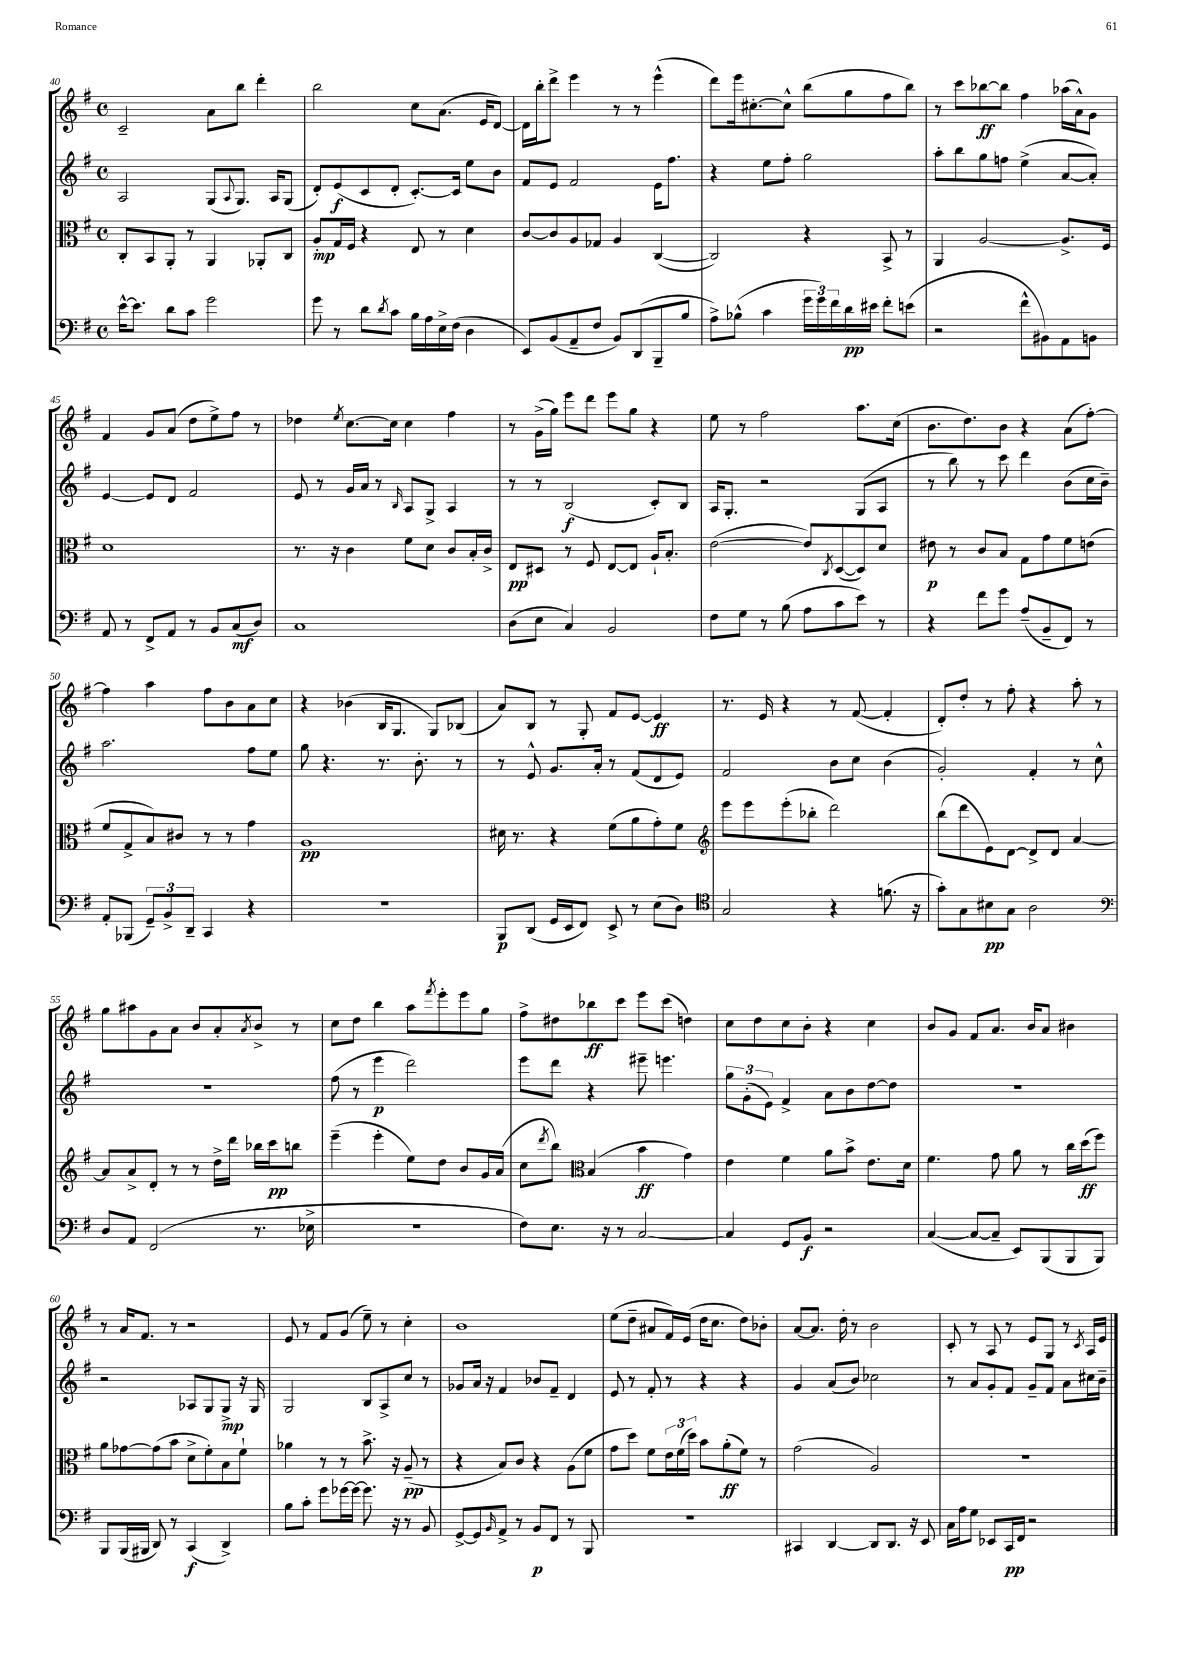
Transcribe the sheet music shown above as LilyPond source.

<<
\new StaffGroup <<
\new Staff = "s0" {
    \clef treble \key g \major \defaultTimeSignature \time 4/4
    c'2-- a'8 b''8 d'''4-. |
    b''2 c''8 a'8.( e'16 d'8~) |
    d'16 b''16-. d'''8-> e'''4 r8 r8 e'''4-^( |
    d'''8) e'''16 cis''8.~-. cis''8-^ b''8( g''8 fis''8 b''8) |
    r8 c'''8 bes''8~\ff bes''8 fis''4 aes''16( a'16-^) g'8 |
    fis'4 g'8 a'8( d''8 e''8->) fis''8 r8 |
    des''4 \acciaccatura { e''8 } c''8.~ c''16 c''4 fis''4 |
    r8 g'16->( g''16) e'''8 d'''8 e'''8 g''8 r4 |
    e''8 r8 fis''2 a''8. c''16( |
    b'8. d''8.) b'8 r4 a'8( fis''8~-.) |
    fis''4 a''4 fis''8 b'8 a'8 c''8 |
    r4 bes'4( b16 g8. g8) bes8( |
    a'8) b8 r8 g8-. fis'8 e'8~ e'4\ff |
    r8. e'16 r4 r8 fis'8~( fis'4-. |
    d'8-.) d''8-. r8 fis''8-. r4 a''8-. r8 |
    g''8 ais''8 g'8 a'8 b'8 a'8-. \acciaccatura { a'8 } b'8-> r8 |
    c''8 d''8 b''4 a''8 \acciaccatura { fis'''8 } e'''8-. e'''8 g''8 |
    fis''8-> dis''8 bes''8\ff c'''8 e'''8 c'''8( d''4) |
    c''8 d''8 c''8 b'8-. r4 c''4 |
    b'8 g'8 fis'8 a'8. b'16 a'8 bis'4 |
    r8 a'16 fis'8. r8 r2 |
    e'8 r8 fis'8 g'8( e''8--) r8 c''4-. |
    b'1 |
    e''8( d''8-- ais'8 fis'16) e'16( d''16 c''8. d''8) bes'8-. |
    a'8~ a'8. d''16-. r8 b'2 |
    c'8-. r8 a8 r8 e'8 g8 r8 \acciaccatura { c'8 } a16 e'16 \bar "|." |
}
\new Staff = "s1" {
    \clef treble \key g \major \defaultTimeSignature \time 4/4
    a2 g8( \appoggiatura { a8 } g8.) a16 g8( |
    d'8-.) e'8\f( c'8 d'8-. c'8.~-.) c'16 e''8 b'8 |
    fis'8 e'8 fis'2 e'16 fis''8. |
    r4 e''8 fis''8-. g''2 |
    a''8-. b''8 g''8 f''8 e''4->( a'8~ a'8-.) |
    e'4~ e'8 d'8 fis'2 |
    e'8 r8 g'16 a'16 r8 \grace { b16 } a8 g8-> a4 |
    r8 r8 b2\f( c'8-.) b8 |
    a16 g8.-. r2 g8( a8 |
    r8 b''8) r8 c'''8 d'''4 b'8( c''16 b'16--) |
    a''2. fis''8 e''8 |
    g''8 r4. r8. b'8.-. r8 |
    r8 e'8-^ g'8. a'16-. r8 fis'8( d'8 e'8) |
    fis'2 b'8 c''8 b'4( |
    g'2-.) fis'4-. r8 c''8-^ |
    r1 |
    fis''8( r8 e'''4\p d'''2) |
    e'''8 d'''8 r4 eis'''8-- e'''4. |
    \tuplet 3/2 { g''8 g'8-.( e'8) } fis'4-> a'8 b'8 d''8~ d''8 |
    r1 |
    r2 aes8 g8 g8->\mp r16 g16 |
    g2 b8 a8-> c''8 r8 |
    ges'8 a'16 r16 fis'4 bes'8 fis'8-- d'4 |
    e'8 r8 fis'8-. r8 r4 r4 |
    g'4 a'8( b'8) ces''2 |
    r8 a'8 g'8-. fis'8 g'8-- fis'8 a'8 cis''16 b'16-- \bar "|." |
}
\new Staff = "s2" {
    \clef alto \key g \major \defaultTimeSignature \time 4/4
    c8-. b,8 a,8-. r8 a,4 aes,8-. c8 |
    a8-.\mp g16 fis16 r4 e8 r8 d'4 |
    c'8~ c'8 a8 ges8 a4 c4~( |
    c2) r4 b,8-> r8 |
    a,4 a2~ a8.-> fis16 |
    d'1 |
    r8. r16 c'4 fis'8 d'8 c'8 b16-. c'16-> |
    e8\pp dis8 r8 fis8 e8~ e8 a16-! b8.-. |
    e'2~( e'8) \acciaccatura { c8 } d8~( d8) d'8 |
    eis'8\p r8 c'8 b8 g8 g'8 fis'8 e'8( |
    fis'8 g8-> b8) cis'8 r8 r8 g'4 |
    a1\pp |
    dis'16 r8. r4 fis'8( a'8 g'8-.) fis'8 |
    \clef treble e'''8 e'''8 e'''8-.( bes''8-. d'''2) |
    b''8( d'''8 e'8) d'8~ d'8-> d'8 a'4~ |
    a'8 a'8-> d'8-. r8 r8 d''16-> d'''16 bes''16 c'''16\pp b''8 |
    e'''4--( e'''4-. e''8) d''8 b'8 g'16 a'16( |
    c''8 \acciaccatura { d'''8 } b''8) \clef alto b4( b'4\ff g'4) |
    e'4 fis'4 a'8 b'8-> e'8. d'16 |
    fis'4. g'8 a'8 r8 c''16 d''16\ff( fis''8) |
    a'8 ges'8~ ges'8( b'8 d'8-> fis'8-.) b8 fis'8-! |
    aes'4 r8 r8 b'8.-> r16 a8--\pp( r8 |
    r4 b8) c'8 r4 a8( fis'8 |
    g'8 d''8) fis'8 \tuplet 3/2 { e'16 fis'16( d''16) } b'8 a'8-.\ff( fis'8) r8 |
    g'2( a2) |
    R1 \bar "|." |
}
\new Staff = "s3" {
    \clef bass \key g \major \defaultTimeSignature \time 4/4
    e'16~-^ e'8. d'8 c'8 g'2 |
    g'8 r8 d'8 \acciaccatura { d'8 } c'8 b16 a16 e16-> fis16( d4 |
    e,8) b,8( a,8-- fis8 b,8) d,8( b,,8-- b8 |
    a8->) bes8-^( c'4 \tuplet 3/2 { g'16 g'16) fis'16 } d'16\pp eis'16 fis'8-. e'8( |
    r2 fis'8-^ bis,8) a,8 b,8 |
    a,8 r8 fis,8-> a,8 r8 b,8 c8\mf( d8) |
    c1 |
    d8( e8 c4) b,2 |
    fis8 g8 r8 b8( a8 c'8 e'8) r8 |
    r4 fis'8 g'8 a8--( b,8-- fis,8) r8 |
    a,8-. bes,,8( \tuplet 3/2 { g,8--) b,8-> d,8-- } c,4 r4 |
    R1 |
    b,,8\p d,8( g,16 e,16 fis,8) e,8-> r8 e8( d8) |
    \clef tenor g2 r4 f'8.( r16 |
    g'8-.) g8 bis8\pp g8 a2 |
    \clef bass d8 a,8 fis,2( r8. ees16-> |
    R1 |
    fis8) e8. r16 r8 c2~ |
    c4 g,8 b,8\f r2 |
    c4~( c8~ c8-- e,8) b,,8( b,,8 b,,8) |
    b,,8 b,,16( bis,,16 d,8) r8 c,4\f( d,4->) |
    b8 c'8-. g'8 ges'16~ ges'16~ ges'8. r16 r8 b,8 |
    g,8~-> g,8 \grace { b,16 } a,8-> r8 b,8\p fis,8 r8 b,,8 |
    R1 |
    cis,4 d,4~ d,8 d,8. r16 e,8 |
    c16 a16 g8 ees,8 c,16\pp fis,16 r2 \bar "|." |
}
>>
>>
\layout { \context { \Score currentBarNumber = #40 } }
